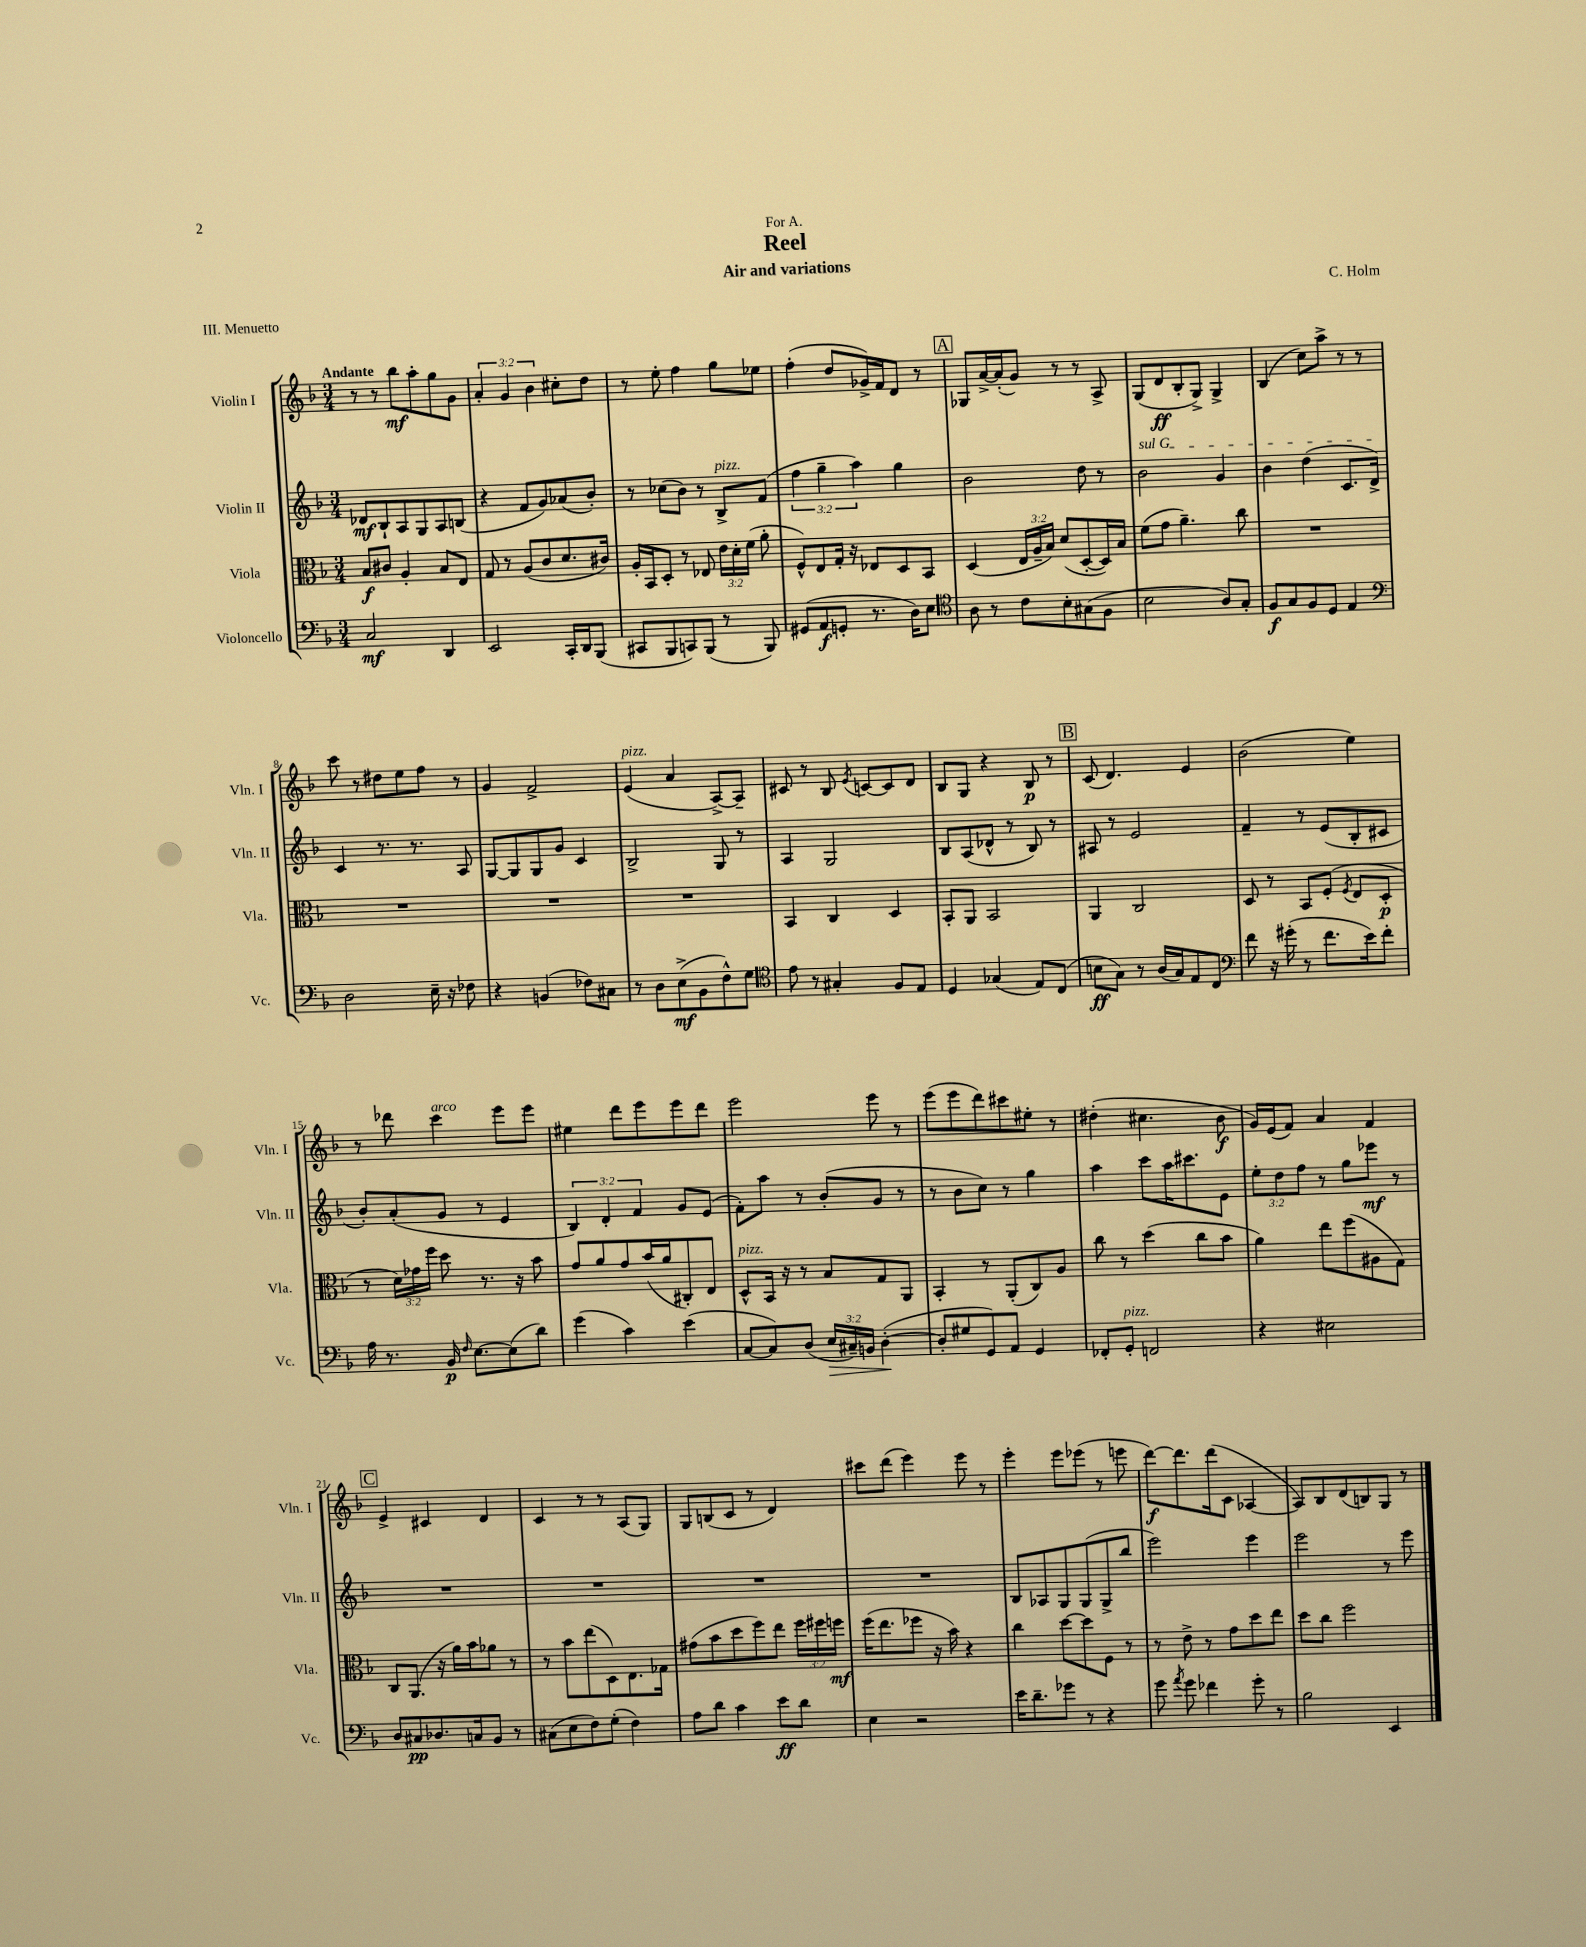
\header { title = "Reel" composer = "C. Holm" subtitle = "Air and variations" dedication = "For A." piece = "III. Menuetto" }
<<
\new StaffGroup <<
\new Staff = "s0" \with { instrumentName = "Violin I" shortInstrumentName = "Vln. I" } {
    \clef treble \key f \major \numericTimeSignature \time 3/4 \override Staff.TupletNumber.text = #tuplet-number::calc-fraction-text \tempo "Andante"
    \autoBeamOff r8 r8 bes''8[\mf a''8-. g''8 g'8] |
    \tuplet 3/2 { a'4-. g'4 bes'4 } cis''8[-. d''8] |
    r8 e''8-. f''4 g''8[ ees''8] |
    f''4-.( d''8[ ges'16->) f'16 d'8] r8 |
    \mark \markup { \box "A" } ges8[ a'16~-> a'16-.( g'8]) r8 r8 a8-> |
    g8[( d'8\ff bes8-. g8]->) g4-> |
    bes4( c''8[) a''8]-> r8 r8 |
    c'''8 r8 dis''8[ e''8 f''8] r8 |
    g'4 f'2-> |
    e'4^\markup { \italic "pizz." }( a'4 a8[~->) a8]-- |
    cis'8 r8 bes8 \acciaccatura { e'8 } c'8[~ c'8 d'8] |
    bes8[ g8] r4 bes8\p r8 |
    \mark \markup { \box "B" } c'8( d'4.) e'4 |
    bes'2( e''4) |
    r8 des'''8 c'''4^\markup { \italic "arco" } e'''8[ e'''8] |
    eis''4 d'''8[ e'''8 e'''8 d'''8] |
    e'''2 e'''8 r8 |
    e'''8[( e'''8 d'''8) cis'''8 eis''8]-. r8 |
    dis''4-.( cis''4. bes'8\f |
    g'16[) e'16( f'8]) a'4 f'4 |
    \mark \markup { \box "C" } e'4-> cis'4 d'4 |
    c'4 r8 r8 a8[( g8]) |
    g8[ b8( c'8] r8 d'4) |
    cis'''8[ d'''8]( e'''4) e'''8 r8 |
    e'''4-. e'''8[ ees'''8]( r8 e'''8 |
    d'''8[~\f) d'''8. d'''16( c'8] aes4~ |
    aes8[) bes8 d'8( b8) g8] r8 \bar "|." |
}
\new Staff = "s1" \with { instrumentName = "Violin II" shortInstrumentName = "Vln. II" } {
    \clef treble \key f \major \numericTimeSignature \time 3/4 \override Staff.TupletNumber.text = #tuplet-number::calc-fraction-text
    \autoBeamOff des'8[\mf bes8-! a8 g8 a8 b8]( |
    r4 f'8[ g'8) aes'8( bes'8]-.) |
    r8 ces''8[( bes'8]) r8 bes8[->^\markup { \italic "pizz." } f'8]( |
    \tuplet 3/2 { f''4 g''4-- a''4) } g''4 |
    \mark \markup { \box "A" } bes'2 d''8 r8 |
    \once \override TextSpanner.bound-details.left.text = \markup { \italic "sul G" } bes'2\startTextSpan g'4 |
    bes'4 d''4( c'8.[ d'16]->\stopTextSpan) |
    c'4 r8. r8. a8 |
    g8[~ g8 g8 g'8] c'4 |
    bes2-> g8 r8 |
    a4 g2 |
    bes8[ a8( des'8]-^ r8 bes8) r8 |
    \mark \markup { \box "B" } ais8 r8 e'2 |
    f'4-- r8 e'8[( bes8-. cis'8] |
    bes'8[-.) a'8-.( g'8] r8 e'4 |
    \tuplet 3/2 { bes4) d'4-. f'4 } g'8[ e'8]( |
    f'8[-.) a''8] r8 bes'8[-.( g'8] r8 |
    r8 bes'8[ c''8]) r8 g''4 |
    a''4 c'''8[ a''16 cis'''8. e'8] |
    \tuplet 3/2 { e''8[-. d''8 f''8] } r8 g''8[ ees'''8]\mf r8 |
    \mark \markup { \box "C" } R2. |
    R2. |
    R2. |
    R2. |
    bes8[ aes8 g8 g8( g8-> bes''8] |
    e'''2) e'''4 |
    e'''2 r8 e'''8 \bar "|." |
}
\new Staff = "s2" \with { instrumentName = "Viola" shortInstrumentName = "Vla." } {
    \clef alto \key f \major \numericTimeSignature \time 3/4 \override Staff.TupletNumber.text = #tuplet-number::calc-fraction-text
    \autoBeamOff bes8[\f cis'8] a4-. bes8[ e8] |
    g8 r8 a8[( c'8 d'8. cis'16]) |
    a16[-. bes,16 d8]-. r8 ees8 \tuplet 3/2 { e'16[ d'16-. f'16]( } a'8-. |
    f8[-^) e8 g16]-. r16 ees8[ d8 bes,8] |
    \mark \markup { \box "A" } d4( \tuplet 3/2 { e16[ a16-- bes16]) } d'8[( d8~-. d16) bes16] |
    f'8[( g'8] a'4.--) c''8 |
    R2. |
    R2. |
    R2. |
    R2. |
    bes,4 c4 d4 |
    bes,8[-. a,8] bes,2 |
    \mark \markup { \box "B" } a,4 c2 |
    d8 r8 bes,8[ f8]-.( \acciaccatura { f8 } e8[ d8]-.\p |
    r8 \tuplet 3/2 { d'16[) ges'16 f''16] } d''8 r8. r16 bes'8 |
    g'8[ a'8 g'8 bes'16( a'16 cis8-.) e8] |
    d8[-^^\markup { \italic "pizz." } bes,16] r16 r8 bes8[ g8 a,8] |
    bes,4-. r8 a,8[-.( c8) a8] |
    c''8 r8 d''4( c''8[ bes'8] |
    a'4) e''8[ f''8( ais8 g8]) |
    \mark \markup { \box "C" } c8[ a,8.]( r16 a'16[) bes'16 aes'8] r8 |
    r8 bes'8[ e''8( d8) e8. ges16] |
    gis'8[( bes'8 d''8 f''8) e''8] \tuplet 3/2 { f''16[ fis''16 f''16]\mf } |
    f''16[( e''8. fes''8] r16 bes'16) r4 |
    c''4 d''8[~ d''8 f8] r8 |
    r8 e'8-> r8 g'8[ d''8 e''8] |
    d''8[ c''8] f''2 \bar "|." |
}
\new Staff = "s3" \with { instrumentName = "Violoncello" shortInstrumentName = "Vc." } {
    \clef bass \key f \major \numericTimeSignature \time 3/4 \override Staff.TupletNumber.text = #tuplet-number::calc-fraction-text
    \autoBeamOff c2\mf d,4 |
    e,2 c,16[-. d,16 bes,,8]( |
    cis,8[ bes,,8 c,8) bes,,8]( r8 bes,,8) |
    gis,8[( a,8\f g,8]-. r8. d16[) e8] |
    \mark \markup { \box "A" } \clef tenor a8 r8 c'8[ bes8-. gis8( f8] |
    bes2 a8[) g8]-. |
    f8[\f g8 f8 d8] e4 |
    \clef bass d2 e16-- r16 fes8 |
    r4 b,4( fes8[) cis8] |
    r8 d8[ e8->\mf( bes,8 f8-^) g8] |
    \clef tenor e'8 r8 gis4-. f8[ e8] |
    d4 ges4( e8[) c8]( |
    \mark \markup { \box "B" } b8[\ff g8]) r8 a16[( g16) e8 c8] |
    \clef bass f'8 r16 gis'16-.( r8 f'8.[ e'16) f'8]-. |
    a16 r8. bes,16\p \grace { f16 } e8.[~ e8( d'8]) |
    g'4( c'4) e'4( |
    c8[~ c8) d8]( \tuplet 3/2 { e16[\> cis16--) b,16] } d4~-.\!( |
    d8[-. gis8 g,8) a,8] g,4 |
    fes,8[-. g,8]-.^\markup { \italic "pizz." } f,2 |
    r4 eis2 |
    \mark \markup { \box "C" } d8[ cis8\pp des8. c16 bes,8] r8 |
    cis8[( e8 f8) g8]-.( f4) |
    a8[ d'8] c'4 e'8[\ff d'8] |
    e4 r2 |
    e'16[ d'8.-- ges'8] r8 r4 |
    g'8 \acciaccatura { a'8 } g'8 fes'4 g'8-. r8 |
    bes2 e,4 \bar "|." |
}
>>
>>
